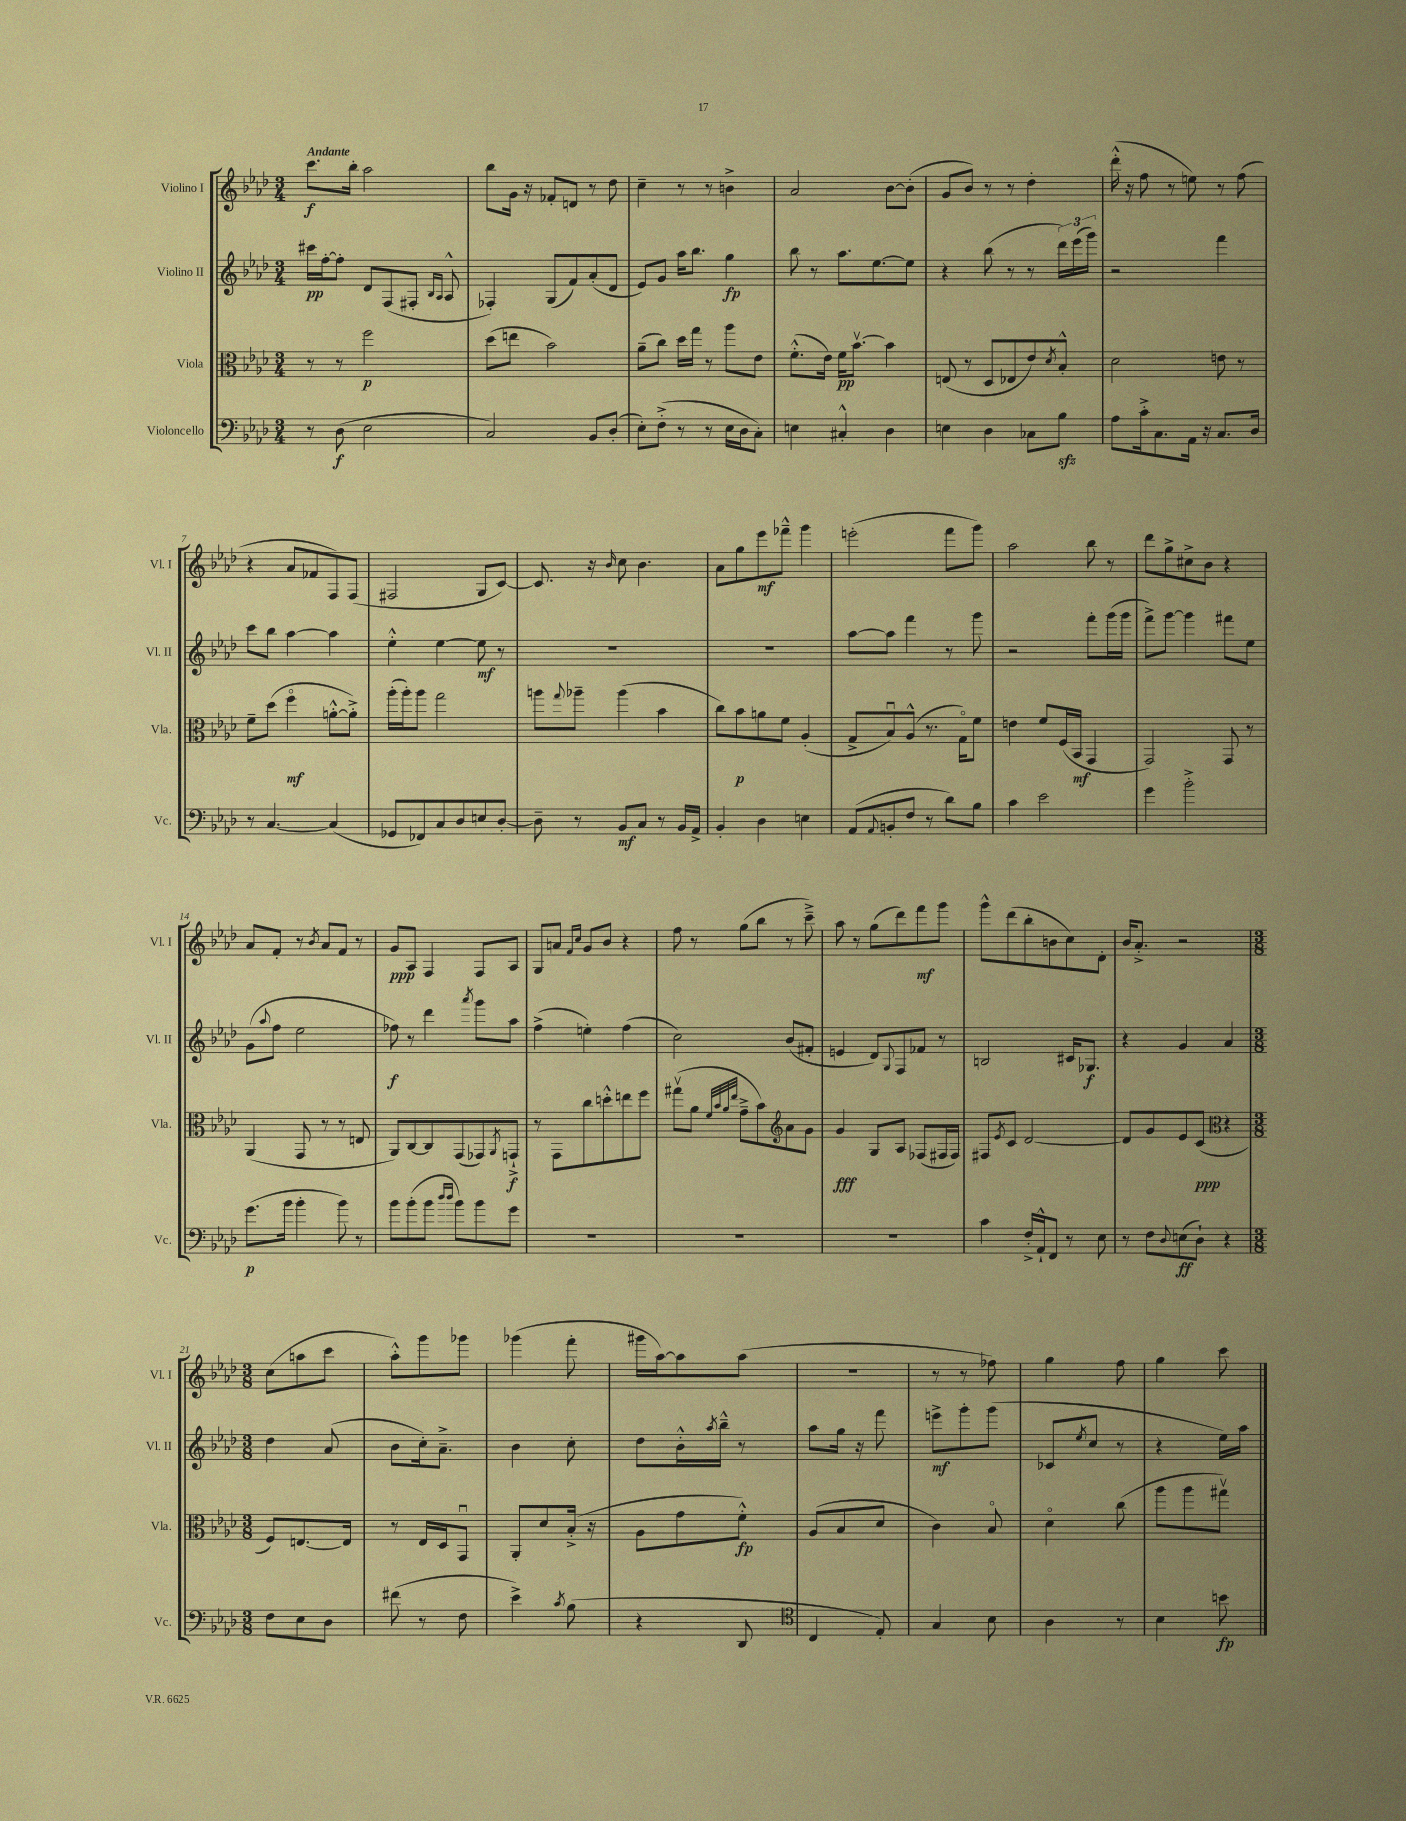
<<
\new StaffGroup <<
\new Staff = "s0" \with { instrumentName = "Violino I" shortInstrumentName = "Vl. I" } {
    \clef treble \key aes \major \numericTimeSignature \time 3/4 \tempo "Andante"
    c'''8.\f bes''16-. aes''2 |
    bes''8 g'16 r16 fes'8-. d'8 r8 des''8 |
    c''4-- r8 r8 b'4-> |
    aes'2 bes'8~ bes'8-.( |
    g'8 bes'8) r8 r8 des''4-. |
    des'''16-.-^( r16 f''8 r8 e''8) r8 f''8( |
    r4 aes'8 fes'8 f8) f8( |
    fis2 g8 c'8~) |
    c'8. r16 \grace { bes'16 } c''8 bes'4. |
    aes'8 g''8 ees'''8\mf fes'''8---^ g'''4 |
    e'''2-.( f'''8 g'''8) |
    aes''2 bes''8 r8 |
    des'''8 g''8-> cis''8-> bes'8 r4 |
    aes'8 f'8-. r8 \acciaccatura { bes'8 } aes'8 f'8 r8 |
    g'8\ppp aes8 f4 f8 aes8 |
    g8 a'8 \grace { f'16 c''16 } g'8 bes'8 r4 |
    f''8 r8 g''8( bes''8 r8 c'''8--->) |
    aes''8 r8 g''8( des'''8) f'''8\mf g'''8 |
    g'''8-^ des'''8( bes''8-. b'8 c''8) des'8-. |
    bes'16 aes'8.-.-> r2 |
    \numericTimeSignature \time 3/8 c''8( a''8 c'''8 |
    aes''8-.-^) g'''8 ges'''8 |
    ges'''4( f'''8-. |
    gis'''16 aes''16~) aes''8 aes''8( |
    R4. |
    r8 r8 fes''8) |
    g''4 f''8 |
    g''4 c'''8 \bar "|." |
}
\new Staff = "s1" \with { instrumentName = "Violino II" shortInstrumentName = "Vl. II" } {
    \clef treble \key aes \major \numericTimeSignature \time 3/4
    cis'''16\pp f''16~-. f''8-. des'8 f8( fis8-. \grace { bes16 aes16 } aes8-^ |
    fes4-.) g8( f'8) aes'8-.( des'8 |
    ees'8) g'8 aes''16 bes''8. g''4\fp |
    bes''8 r8 aes''8. ees''8.~ ees''8 |
    r4 bes''8( r8 r8 \tuplet 3/2 { des'''16) ees'''16( g'''16) } |
    r2 f'''4 |
    c'''8 bes''8 aes''4~ aes''4 |
    ees''4-.-^ ees''4~ ees''8\mf r8 |
    R2. |
    R2. |
    aes''8~ aes''8 f'''4 r8 g'''8 |
    r2 f'''8-. g'''16( g'''16 |
    f'''8->) g'''8~ g'''4 fis'''8 ees''8 |
    g'8( \appoggiatura { aes''8 } f''8 ees''2 |
    fes''8\f) r8 des'''4 \acciaccatura { aes'''8 } g'''8 aes''8 |
    f''4->( e''4-.) f''4( |
    c''2) bes'8( fis'8-. |
    e'4 des'8) \appoggiatura { g8 } f8 fes'8 r8 |
    b2 cis'16 ges8.\f |
    r4 g'4 aes'4 |
    \numericTimeSignature \time 3/8 des''4 aes'8( |
    bes'8 c''16-.) aes'8.---> |
    bes'4 c''8-. |
    des''8 bes'16-.-^ \acciaccatura { aes''8 } bes''16---^ r8 |
    aes''8 g''16 r16 f'''8 |
    e'''8->\mf g'''8-. g'''8( |
    ces'8 \acciaccatura { ees''8 } c''8 r8 |
    r4 ees''16) aes''16 \bar "|." |
}
\new Staff = "s2" \with { instrumentName = "Viola" shortInstrumentName = "Vla." } {
    \clef alto \key aes \major \numericTimeSignature \time 3/4
    r8 r8 f''2\p |
    des''8( e''8 bes'2) |
    aes'8--( c''8) des''16 g''16 r8 aes''8 ees'8 |
    f'8.-.-^( ees'16) f'16\pp bes'8.~\upbow bes'4 |
    e8( r8 des8 ees8 ees'8) \acciaccatura { des'8 } bes8-.-^ |
    des'2 e'8 r8 |
    f'8-- des''8( f''4\flageolet\mf a'8~-.-^ a'8-.->) |
    aes''16-.( aes''16-.) aes''8 g''2 |
    a''8 \appoggiatura { g''8 } aes''8-- aes''4( bes'4 |
    c''8) bes'8\p a'8 f'8 aes4-.( |
    g8-> bes8\downbow) aes8-^( r8. g16\flageolet) f'8 |
    e'4 f'8 f16( bes,16\mf g,4 |
    g,2) g,8 r8 |
    aes,4( g,8 r8 r8 e8 |
    aes,8) c8~ c8 g,8( ges,8) \acciaccatura { aes,8 } g,8-!->\f |
    r8 g,8 c''8 d''8-.-^ e''8 f''8 |
    gis''8\upbow( aes'8 \grace { f'32 bes'32 aes'32 ees''32 } g'8---> bes'8) aes'8 g'8 |
    \clef treble g'4\fff g8 aes8 fes8( fis16 fis16) |
    fis8 \acciaccatura { ees'8 } c'8 des'2~ |
    des'8 g'8 ees'8 c'8\ppp( r4 |
    \numericTimeSignature \time 3/8 \clef alto f8) e8.~ e16 |
    r8 ees16 des16 g,8\downbow |
    aes,8-. des'8 bes16-.->( r16 |
    aes8 g'8 f'8-.-^\fp) |
    aes8( bes8 des'8 |
    c'4) bes8\flageolet |
    des'4\flageolet c''8( |
    aes''8 aes''8 gis''8\upbow) \bar "|." |
}
\new Staff = "s3" \with { instrumentName = "Violoncello" shortInstrumentName = "Vc." } {
    \clef bass \key aes \major \numericTimeSignature \time 3/4
    r8 des8\f( ees2 |
    c2) bes,8 des8-.( |
    ees8-.) f8-.->( r8 r8 ees16 des16 c8-.) |
    e4 cis4-.-^ des4 |
    e4 des4 ces8 bes8\sfz |
    aes8 c'16-.-> c8. aes,16 r16 c8. des16 |
    r8 c4.~ c4( |
    ges,8 fes,8) c8 des8 e8 des8~-. |
    des8-- r8 bes,8\mf c8 r8 bes,16 aes,16-> |
    bes,4-. des4 e4 |
    aes,8( \appoggiatura { aes,8 } b,8-. f8 r8 des'8) bes8 |
    c'4 ees'2 |
    g'4 bes'2-.-> |
    g'8.\p( bes'16 bes'4-. bes'8) r8 |
    bes'8 bes'8-.( bes'8 \grace { des''16 des''16 } bes'8) bes'8 g'8 |
    R2. |
    R2. |
    R2. |
    c'4 f16-.-> aes,16-!-^ f,8 r8 ees8 |
    r8 f8 \appoggiatura { des8 } e8\ff( des8-!) r4 |
    \numericTimeSignature \time 3/8 f8 ees8 des8 |
    fis'8( r8 f8 |
    ees'4->) \acciaccatura { c'8 } bes8( |
    r4 des,8 |
    \clef tenor c4 ees8-.) |
    g4 bes8 |
    aes4 r8 |
    bes4 b'8\fp \bar "|." |
}
>>
>>
